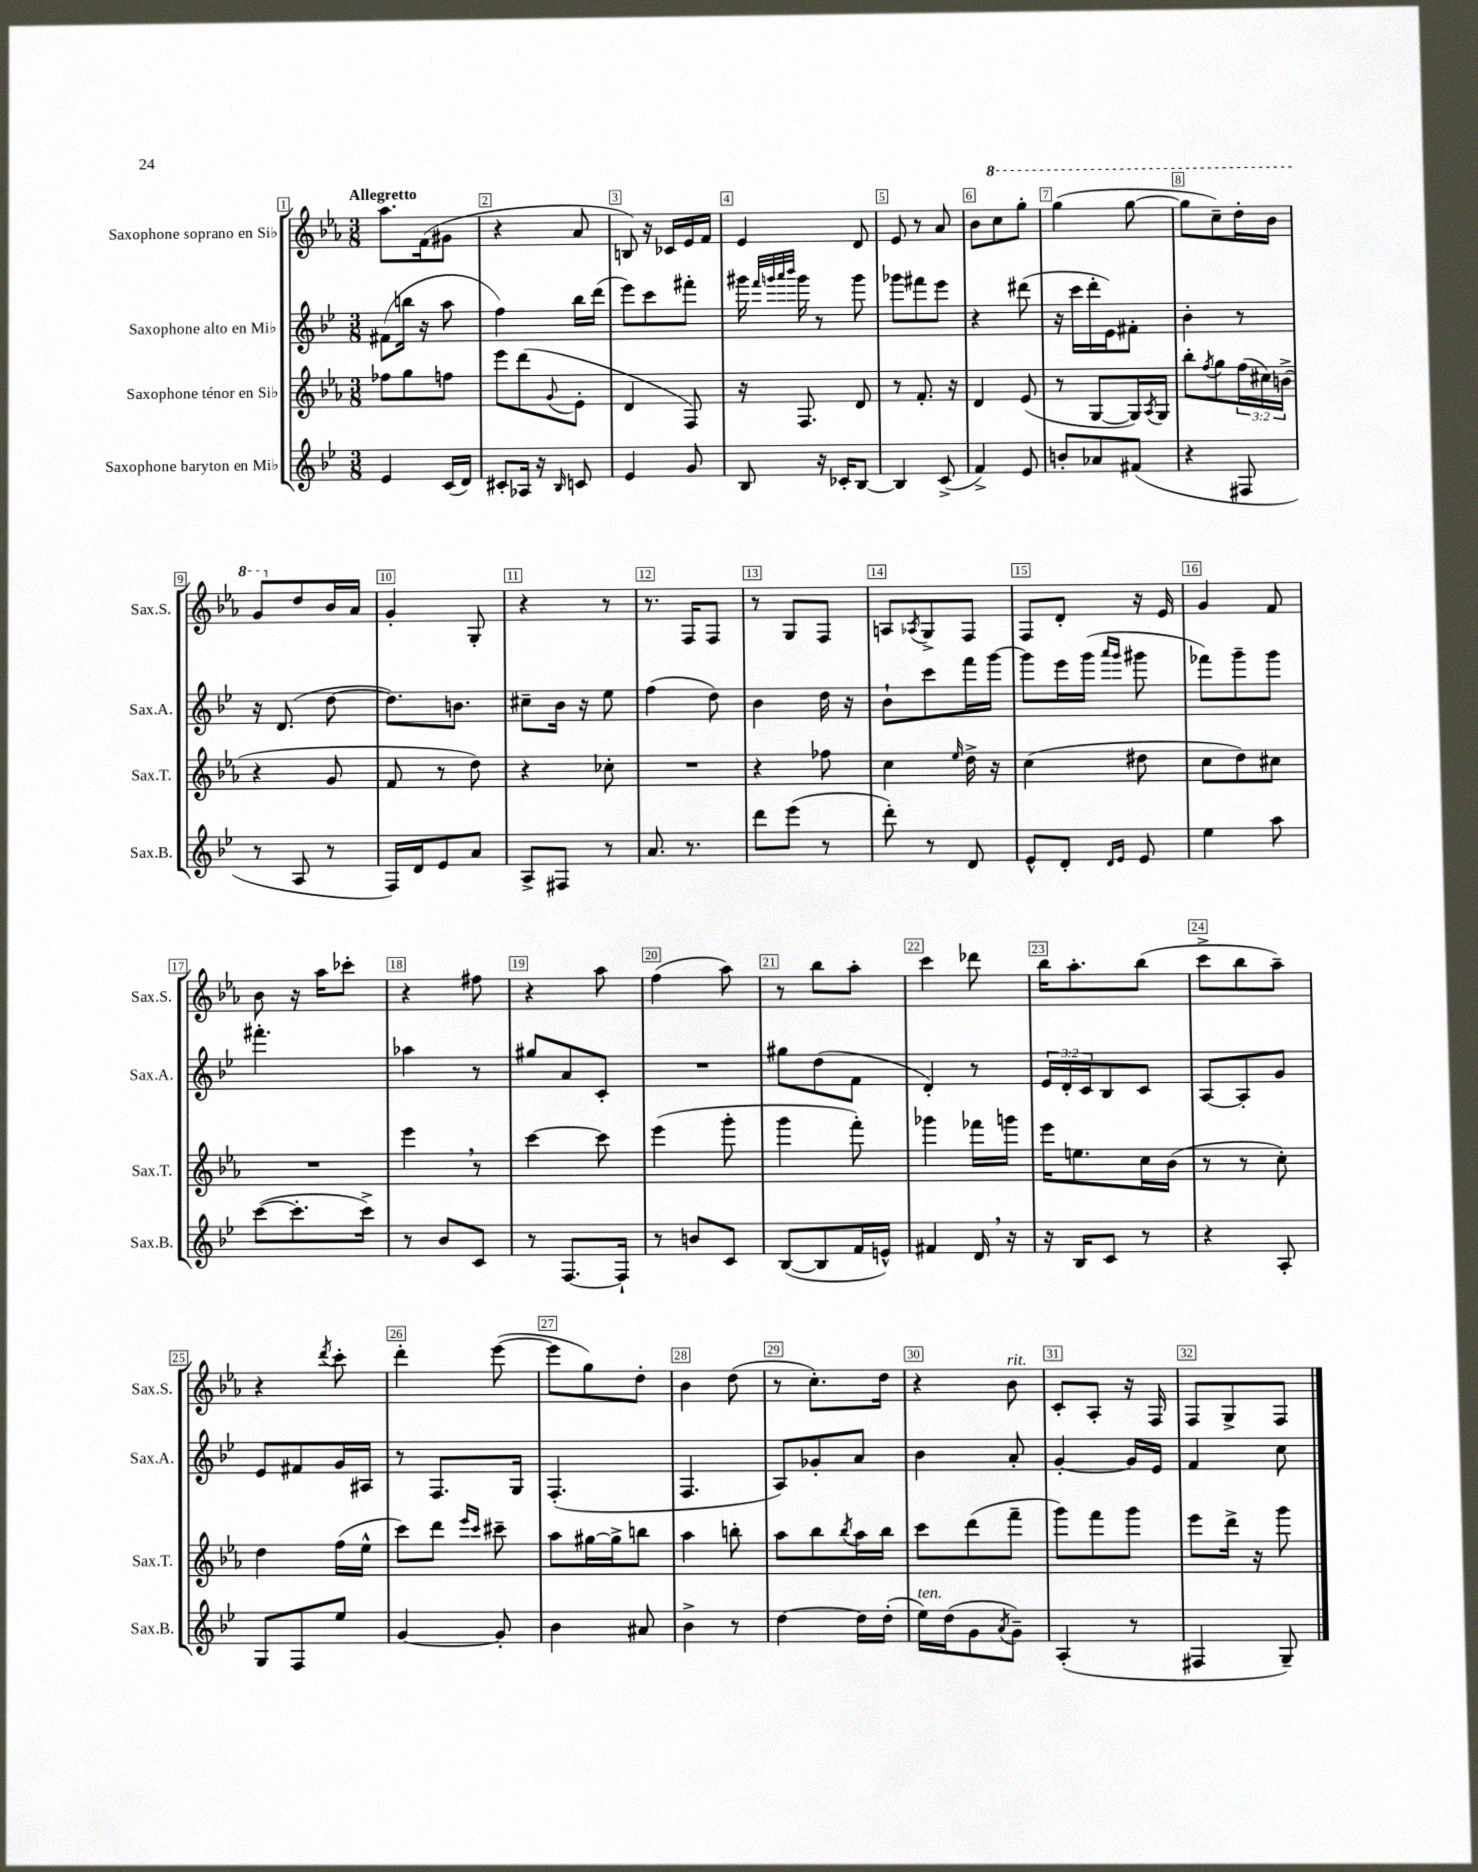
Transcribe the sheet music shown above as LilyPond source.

<<
\new StaffGroup <<
\new Staff = "s0" \with { instrumentName = "Saxophone soprano en Sib" shortInstrumentName = "Sax.S." } {
    \clef treble \key ees \major \numericTimeSignature \time 3/8 \tempo "Allegretto"
    aes''8. f'16( gis'8 |
    r4 aes'8 |
    b8) r16 ces'16 ees'16 f'16 |
    ees'4 d'8 |
    ees'8 r8 aes'8 |
    bes'8 \ottava #1 c'''8 g'''8-. |
    g'''4( g'''8~ |
    g'''8 c'''8--) d'''16-. bes''16 |
    g''8 \ottava #0 d''8 bes'16 aes'16 |
    g'4-. g8-. |
    r4 r8 |
    r8. f16 f8 |
    r8 g8 f8 |
    a8 \acciaccatura { aes8 } g8-> f8 |
    f8 d'8-. r16 ees'16 |
    g'4 f'8 |
    bes'8 r16 aes''16 ces'''8-. |
    r4 fis''8 |
    r4 aes''8 |
    f''4( aes''8) |
    r8 bes''8 aes''8-. |
    c'''4 des'''8 |
    bes''16 aes''8.-. bes''8( |
    c'''8-> bes''8 aes''8--) |
    r4 \acciaccatura { d'''8 } c'''8-. |
    d'''4-. ees'''8~( |
    ees'''8 g''8) d''8-. |
    bes'4 d''8( |
    r8 c''8.-.) d''16 |
    r4 bes'8^\markup { \italic "rit." } |
    c'8-. aes8-. r16 f16 |
    f8 g8-> f8 \bar "|." |
}
\new Staff = "s1" \with { instrumentName = "Saxophone alto en Mib" shortInstrumentName = "Sax.A." } {
    \clef treble \key bes \major \numericTimeSignature \time 3/8 \override Staff.TupletNumber.text = #tuplet-number::calc-fraction-text
    fis'8( b''16 r16 a''8 |
    f''4) bes''16 d'''16( |
    ees'''8) c'''8 fis'''8-. |
    gis'''16 \grace { f'''32 g'''32 a'''32 bes'''32 } g'''16 r8 g'''8 |
    ges'''8 fis'''8 ees'''8 |
    r4 dis'''8( |
    r16 c'''16 d'''16-. ees'16) fis'8-. |
    bes'4-. r8 |
    r16 d'8.( d''8~ |
    d''8.) b'8. |
    cis''8-- bes'16 r16 ees''8 |
    f''4( d''8) |
    bes'4 d''16 r16 |
    bes'8-! c'''8 f'''16 g'''16~ |
    g'''8 ees'''16 g'''16( \grace { a'''16 g'''16 } gis'''8 |
    fes'''8) g'''8-- g'''8 |
    fis'''4.-. |
    aes''4 r8 |
    gis''8 a'8 c'8-. |
    R4. |
    gis''8 d''8( f'8 |
    d'4-.) r8 |
    \tuplet 3/2 { ees'16 d'16-. c'16 } bes8 c'8 |
    a8~ a8-. g'8 |
    ees'8 fis'8 g'16 ais16 |
    r8 f8. g16 |
    f4.-.( |
    f4. |
    a8) ges'8-. a'8 |
    bes'4 a'8-. |
    g'4~-. g'16 ees'16 |
    f'4 c''8 \bar "|." |
}
\new Staff = "s2" \with { instrumentName = "Saxophone ténor en Sib" shortInstrumentName = "Sax.T." } {
    \clef treble \key ees \major \numericTimeSignature \time 3/8 \override Staff.TupletNumber.text = #tuplet-number::calc-fraction-text
    fes''8 g''8 f''8 |
    ees'''8 d'''8( \appoggiatura { g'8 } ees'8-. |
    d'4 f8) |
    r16 f8. d'8 |
    r8 f'8.-. r16 |
    d'4 ees'8( |
    r8 g8~ g16) \acciaccatura { aes8 } g16 |
    bes''8-. \acciaccatura { f''8 } g''8 \tuplet 3/2 { f''16( cis''16) b'16->( } |
    r4 g'8 |
    f'8 r8 d''8) |
    r4 ces''8-. |
    R4. |
    r4 fes''8 |
    c''4 \grace { ees''16 } d''16-> r16 |
    c''4( dis''8 |
    c''8 d''8) cis''8 |
    R4. |
    ees'''4 \breathe r8 |
    c'''4~ c'''8 |
    ees'''4( g'''8-. |
    g'''4 f'''8-.) |
    ges'''4 fes'''16 g'''16 |
    ees'''16 e''8. c''16 bes'16( |
    r8 r8 c''8-.) |
    d''4 f''16( ees''16-^ |
    c'''8) d'''8 \grace { ees'''16 c'''16 } cis'''8-- |
    aes''8 gis''16~ gis''16-> b''8 |
    aes''4 b''8-. |
    aes''8 bes''8 \acciaccatura { bes''8 } aes''16 bes''16 |
    c'''8 d'''8( f'''8-- |
    g'''8) f'''8 g'''8 |
    ees'''8 d'''16-> r16 g'''8 \bar "|." |
}
\new Staff = "s3" \with { instrumentName = "Saxophone baryton en Mib" shortInstrumentName = "Sax.B." } {
    \clef treble \key bes \major \numericTimeSignature \time 3/8
    ees'4 c'16( d'16) |
    cis'8-. aes16 r16 \grace { bes16 } c'8 |
    ees'4 g'8 |
    bes8 r16 ces'16-. bes8~ |
    bes4 c'8->( |
    f'4->) ees'8 |
    b'8-. aes'8 fis'8( |
    r4 fis8 |
    r8 a8 r8 |
    f16) d'16 ees'8 a'8 |
    a8-> fis8 r8 |
    a'8. r8. |
    d'''8 ees'''8( r8 |
    d'''8-.) r8 d'8 |
    ees'8-^ d'8-. \grace { d'16 ees'16 } ees'8 |
    ees''4 a''8 |
    c'''8~( c'''8.-. c'''16->) |
    r8 bes'8 c'8 |
    r8 f8.~ f16-! |
    r8 b'8 c'8 |
    bes8~( bes8 f'16 e'16-^) |
    fis'4 d'16 \breathe r16 |
    r16 bes16 c'8 r8 |
    r4 a8-. |
    g8 f8 ees''8 |
    g'4~ g'8-. |
    bes'4 ais'8 |
    bes'4-> r8 |
    d''4~ d''16 d''16-.( |
    ees''16^\markup { \italic "ten." }) d''16( g'8 \acciaccatura { a'8 } g'8--) |
    a4-.( r8 |
    fis4 g8--) \bar "|." |
}
>>
>>
\layout { \context { \Score \override BarNumber.break-visibility = ##(#f #t #t) barNumberVisibility = #all-bar-numbers-visible \override BarNumber.stencil = #(make-stencil-boxer 0.1 0.3 ly:text-interface::print) } }
